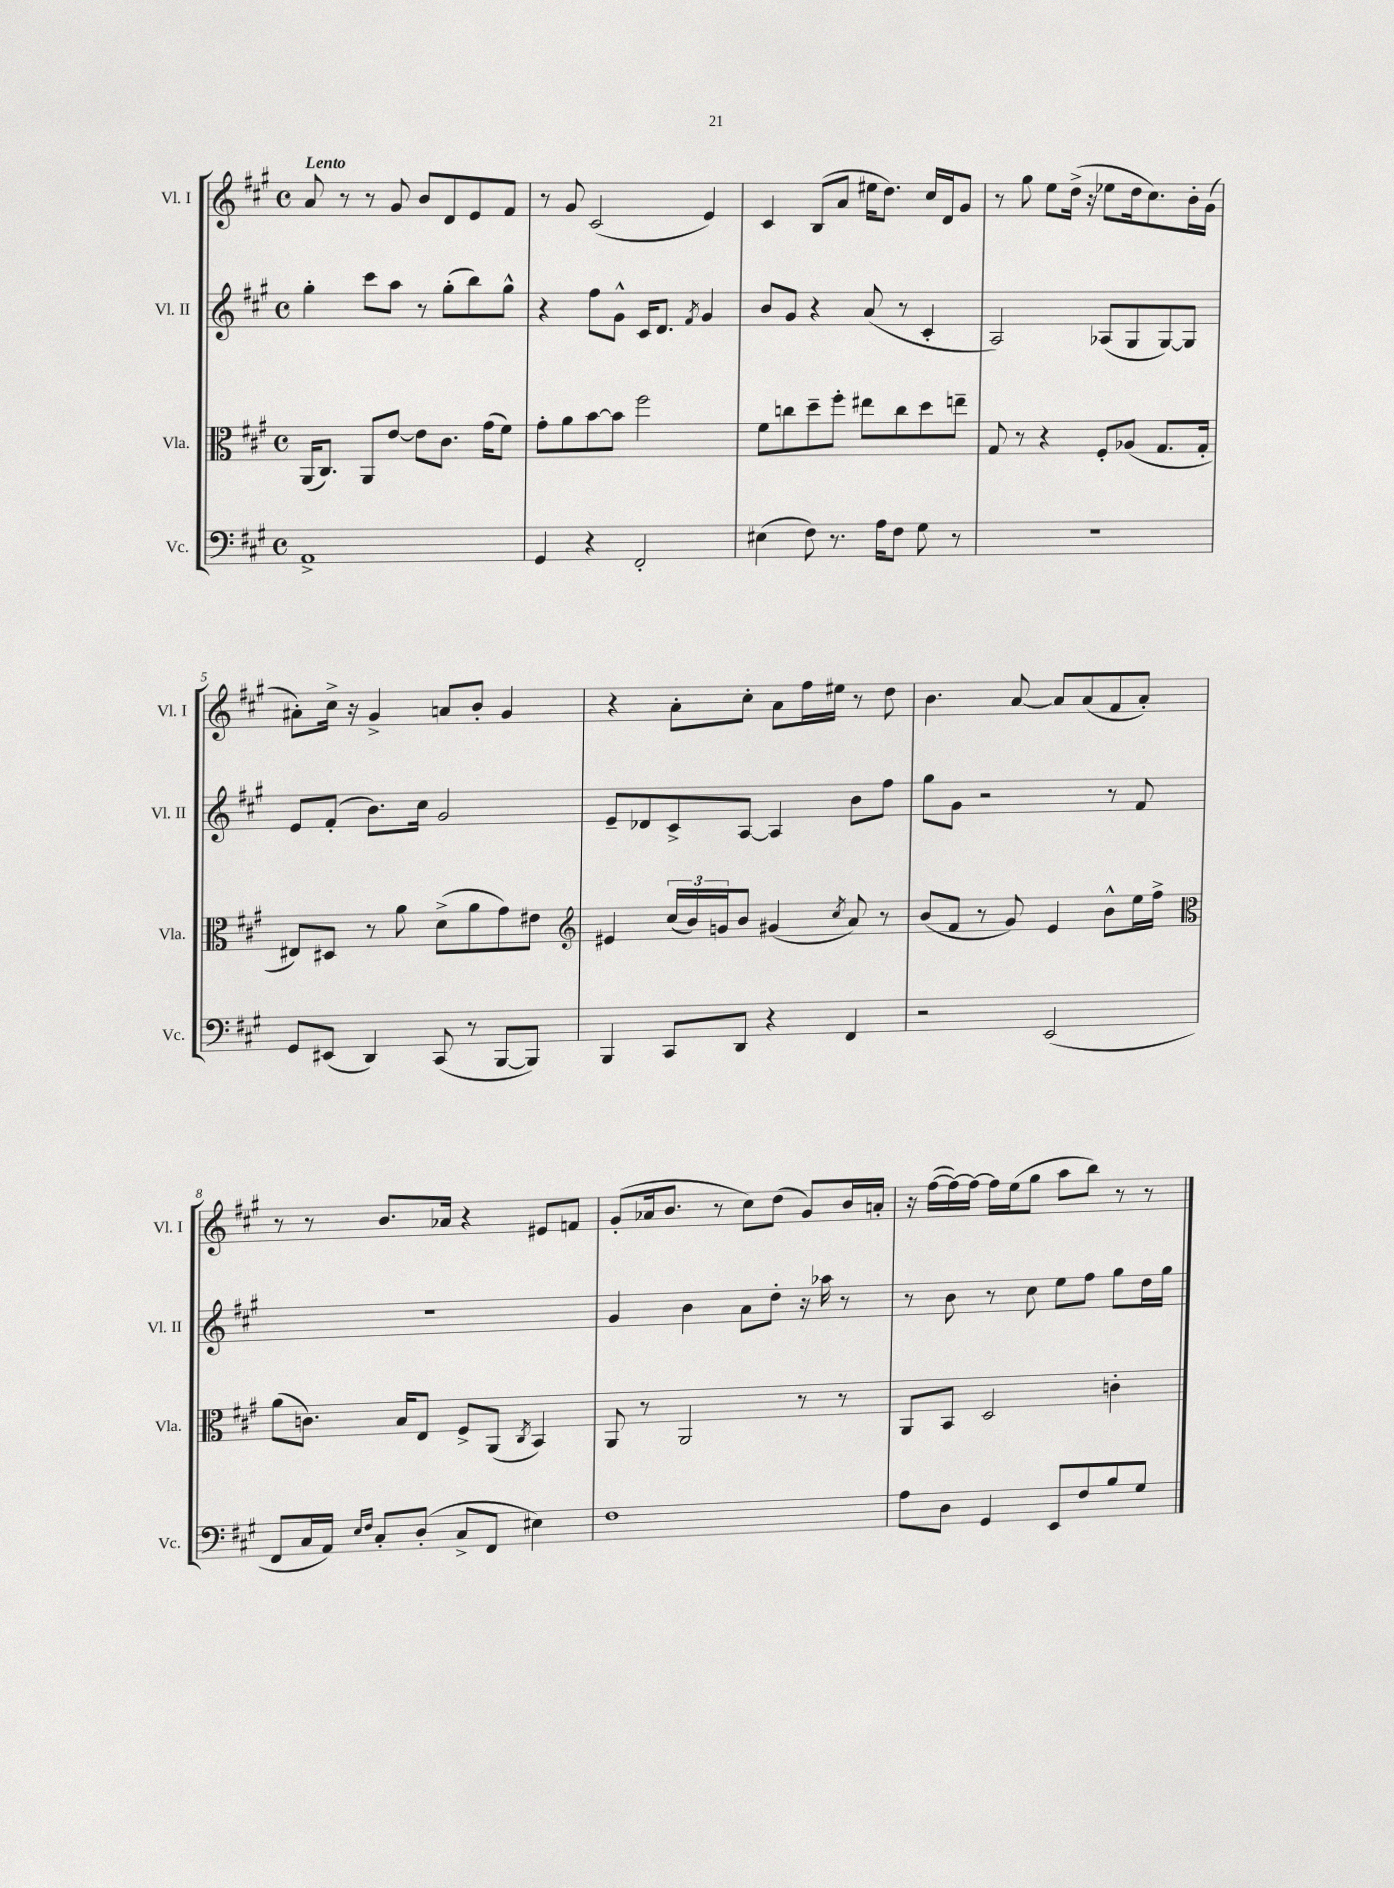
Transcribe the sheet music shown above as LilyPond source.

<<
\new StaffGroup <<
\new Staff = "s0" \with { instrumentName = "Vl. I" shortInstrumentName = "Vl. I" } {
    \clef treble \key a \major \defaultTimeSignature \time 4/4 \tempo "Lento"
    a'8 r8 r8 gis'8 b'8 d'8 e'8 fis'8 |
    r8 gis'8 cis'2( e'4) |
    cis'4 b8( a'8 eis''16 d''8.) cis''16 d'16 gis'8 |
    r8 gis''8 e''8 d''16->( r16 ees''8 d''16 cis''8.) b'16-. gis'16( |
    ais'8-.) cis''16-> r16 gis'4-> a'8 b'8-. gis'4 |
    r4 a'8-. cis''8-. a'8 fis''16 eis''16 r8 d''8 |
    b'4. a'8~ a'8 a'8( fis'8 a'8-.) |
    r8 r8 b'8. aes'16 r4 eis'8 f'8 |
    gis'8-.( aes'16 b'8. r8 cis''8) d''8( gis'8) b'16 a'16-. |
    r16 fis''16~( fis''16~) fis''16~ fis''16 e''16( gis''8 a''8 b''8) r8 r8 \bar "|." |
}
\new Staff = "s1" \with { instrumentName = "Vl. II" shortInstrumentName = "Vl. II" } {
    \clef treble \key a \major \defaultTimeSignature \time 4/4
    gis''4-. cis'''8 a''8 r8 gis''8-.( b''8) gis''8-^ |
    r4 fis''8 gis'8-^ cis'16 d'8. \acciaccatura { fis'8 } gis'4 |
    b'8 gis'8 r4 a'8( r8 cis'4-. |
    a2) aes8( gis8 gis8~) gis8 |
    e'8 fis'8-.( b'8.) cis''16 gis'2 |
    e'8-- des'8 cis'8-> a8~ a4 b'8 fis''8 |
    gis''8 gis'8 r2 r8 fis'8 |
    R1 |
    gis'4 b'4 a'8 d''8-. r16 aes''16 r8 |
    r8 b'8 r8 cis''8 e''8 fis''8 gis''8 d''16 gis''16 \bar "|." |
}
\new Staff = "s2" \with { instrumentName = "Vla." shortInstrumentName = "Vla." } {
    \clef alto \key a \major \defaultTimeSignature \time 4/4
    a,16( cis8.) a,8 e'8~ e'8 cis'8. gis'16( fis'8) |
    gis'8-. a'8 b'8~ b'8 fis''2 |
    fis'8 c''8 d''8-- fis''8-. eis''8 c''8 d''8 e''8-- |
    gis8 r8 r4 fis8-. aes8( gis8. gis16-. |
    eis8) dis8 r8 a'8 d'8->( a'8 gis'8) eis'8 |
    \clef treble eis'4 \tuplet 3/2 { cis''16( b'16) g'16 } b'8 gis'4( \acciaccatura { cis''8 } a'8) r8 |
    b'8( fis'8 r8 gis'8) e'4 b'8-^ e''16 fis''16-> |
    \clef alto a'8( c'8.) b16 e8 fis8-> a,8( \acciaccatura { cis8 } b,4) |
    a,8 r8 a,2 r8 r8 |
    a,8 b,8 d2 c'4-. \bar "|." |
}
\new Staff = "s3" \with { instrumentName = "Vc." shortInstrumentName = "Vc." } {
    \clef bass \key a \major \defaultTimeSignature \time 4/4
    a,1-> |
    gis,4 r4 fis,2-. |
    eis4( fis8) r8. a16 fis8 gis8 r8 |
    R1 |
    gis,8 eis,8( d,4) cis,8( r8 b,,8~ b,,8) |
    b,,4 cis,8 d,8 r4 fis,4 |
    r2 e,2( |
    fis,8 cis16 a,16) \grace { e16 fis16 } cis8-. d8-.( cis8-> fis,8 eis4) |
    fis1 |
    a8 d8 gis,4 e,8 fis8 b8 gis8 \bar "|." |
}
>>
>>
